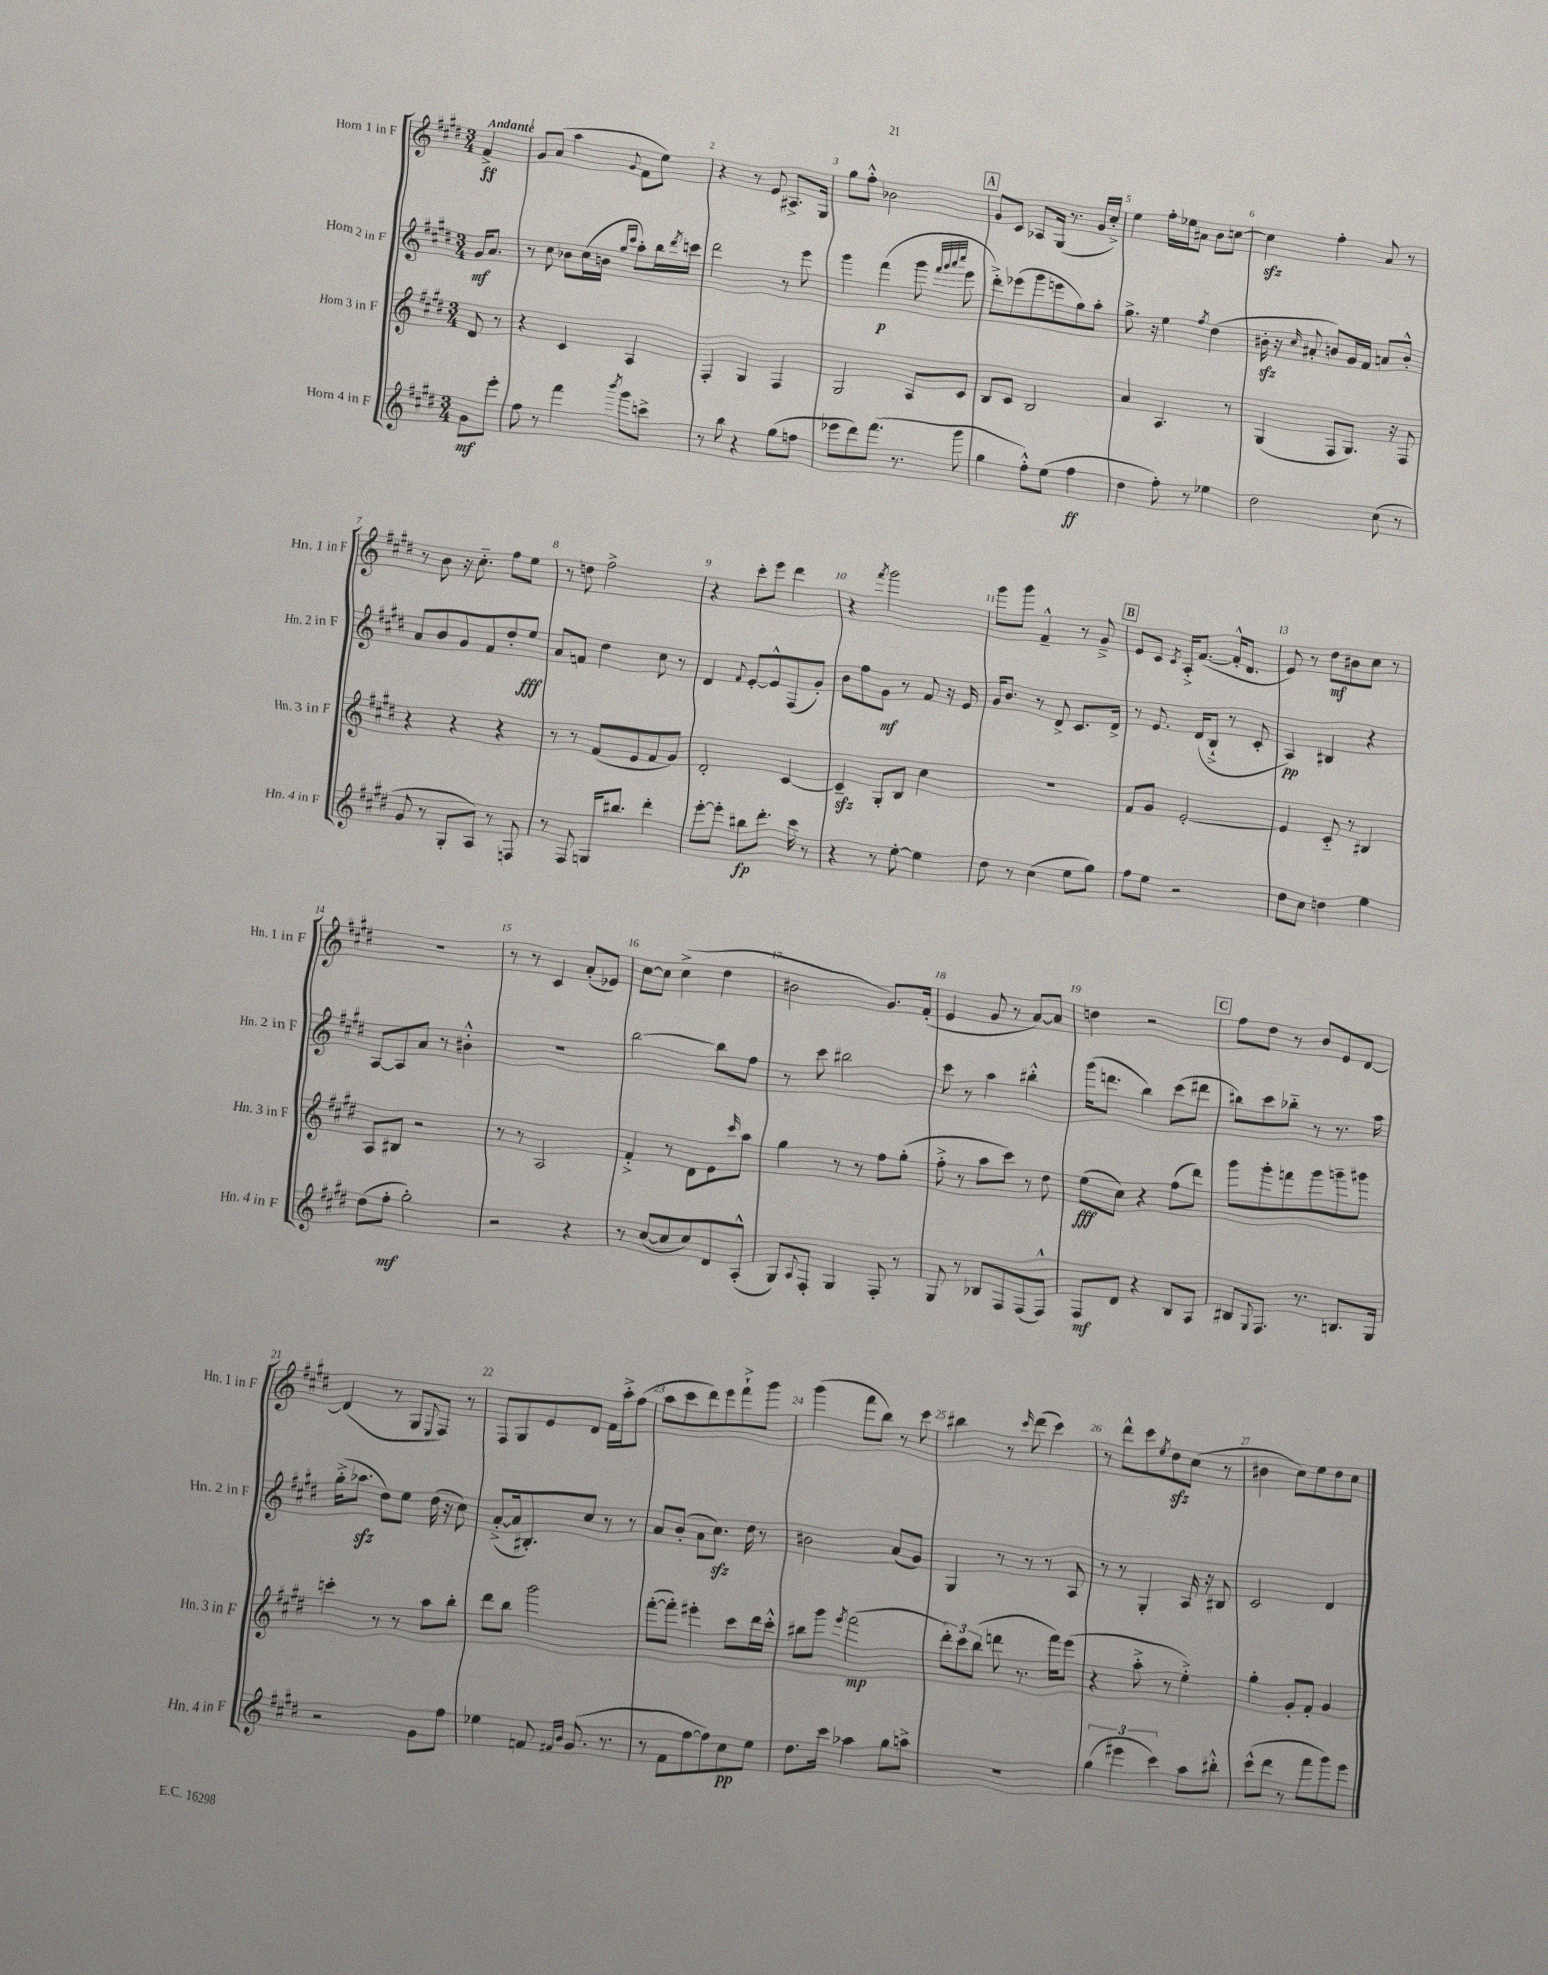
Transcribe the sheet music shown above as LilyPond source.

<<
\new StaffGroup <<
\new Staff = "s0" \with { instrumentName = "Horn 1 in F" shortInstrumentName = "Hn. 1 in F" } {
    \clef treble \key e \major \numericTimeSignature \time 3/4 \partial 4 \tempo "Andante"
    fis'4->\ff |
    gis'8 a'8( a''4 \appoggiatura { gis'8 } fis'8 e''8) |
    r4 r8 e'8 ais8.-> gis16 |
    gis''8 fis''8-.-^ bes'2 |
    \mark \markup { \box "A" } gis'8 cis'8 aes8 gis16( r8. gis'16 cis''16-.->) |
    e''4 fis''16-. ees''16 ais'8 b'8 c''8~ |
    c''4\sfz fis''4-. a'8 r8 |
    r8 b'8 r16 cis''8.-_ fis''8 e''8 |
    r8 d''8 fis''2-> |
    r4 cis'''8-. e'''8 dis'''4 |
    r4 \acciaccatura { fis'''8 } gis'''2 |
    gis'''8 gis'''8 fis'4---^ r8 gis'8---> |
    \mark \markup { \box "B" } e'8 cis'8 \acciaccatura { cis'8 } a16-.-> fis'8.~( fis'16-.-^ dis'8. |
    e'8) r8 dis''8\mf bis'8 cis''8 r8 |
    R2. |
    r8 r8 cis'4 a'8-.( ees'8) |
    cis''8~ cis''8 cis''4->( dis''4 |
    bis'2 gis'8.) fis'16-.( |
    e'4 gis'8 r8 a'8~) a'8 |
    d''4 r2 |
    \mark \markup { \box "C" } fis''8 dis''8 r8 b'8 e'8 dis'8~ |
    dis'4( r8 gis8 \appoggiatura { e8 } fis8) r8 |
    fis8 gis8 e'8 dis'8 fis'16 a''16-.-> fis''8( |
    a''8 cis'''8 dis'''8) e'''8 fis'''8-!-> gis'''8 |
    gis'''4( fis'''8 b''8) r8 cis'''8 |
    bis''4 r8 \grace { cis'''16 } dis'''8( cis'''4) |
    r8 dis'''8-^ cis'''8 \acciaccatura { e''8 } dis''8\sfz cis''8( r8 |
    bis'4 cis''8) e''8 dis''8 cis''8 \bar "|." |
}
\new Staff = "s1" \with { instrumentName = "Horn 2 in F" shortInstrumentName = "Hn. 2 in F" } {
    \clef treble \key e \major \numericTimeSignature \time 3/4 \partial 4
    gis'16\mf a'8. |
    r8 cis''8 bes'8 cis''16( b'16 \grace { gis''16 cis'''16 } a''8-.) b''16 \acciaccatura { dis'''8 } c'''16 |
    dis'''2 r8 e'''8 |
    gis'''4 fis'''4\p( gis'''8 \grace { fis'''32 gis'''32 a'''32 cis''''32 } e'''8 |
    \mark \markup { \box "A" } dis'''8-.->) ees'''8( gis'''8 e'''8 gis''8) a''8-. |
    gis''8.-> r16 e''4 \acciaccatura { fis''8 } dis''4( |
    bis'16-.\sfz r16 \grace { cis''16 } ais'8-. b'8) gis'16 fis'16 a'8 b'8-.-^ |
    a'8 b'8 gis'8 fis'8 dis''8-. e''8\fff |
    a'8 f'8 dis''4 cis''8 r8 |
    dis'4 \appoggiatura { fis'8 } e'8~-. e'8-^ fis8( gis'8-.) |
    b'8 fis''8 gis'8\mf r8 fis'8 r16 e'16 |
    gis'16 b'8. r8 dis'8-> cis'8. dis'16-> |
    \mark \markup { \box "B" } r8 e'8. dis'16( b8-!-> r8 cis'8-. |
    a4\pp) bis4 r4 |
    a8~ a8 a'8 r8 bis'4-.-^ |
    R2. |
    b''2~ b''8 fis''8 |
    r8 cis'''8 bis''2 |
    cis'''8 r8 a''4 bis''4-.-^ |
    gis'''16( d'''8. b''4) cis'''8( dis'''8 |
    \mark \markup { \box "C" } bis''8) cis'''8 bes''8-_ r8 r8. a''16 |
    gis''16-.->( aes''8.\sfz dis''8) e''8 dis''16( r16 cis''8) |
    a'8~-.->( a'16 bis8.-.) cis''8 r8 r8 |
    a'8 b'8-.( a'8 cis''8.\sfz) dis''16 r8 |
    bis'2 a'8( gis'8) |
    gis4 r8 r8 r8 a8 |
    r8 r8 gis4-. a16 r16 bis8 |
    cis'2 dis'4 \bar "|." |
}
\new Staff = "s2" \with { instrumentName = "Horn 3 in F" shortInstrumentName = "Hn. 3 in F" } {
    \clef treble \key e \major \numericTimeSignature \time 3/4 \partial 4
    dis'8 r8 |
    r4 cis'4 a4 |
    fis4-. gis4 fis4 |
    gis2 a8 cis'8 |
    \mark \markup { \box "A" } b8 cis'8 b2 |
    a'4 a4. r8 |
    gis4( fis8 gis8.) r16 fis8 |
    r4 r4 r4 |
    r8 r8 fis'8( e'8 fis'8 gis'8) |
    dis'2-. cis'4~ |
    cis'4--\sfz gis8-. b8 cis''4 |
    R2. |
    \mark \markup { \box "B" } fis'8 gis'8 e'2~-. |
    e'4 cis'8-_ r8 bis4 |
    a8 bis8 r2 |
    r8 r8 a2 |
    fis'4-.-> r8 dis'8 e'8 \grace { cis'''16 } a''8 |
    gis''4 r8 r8 fis''8 gis''8-.( |
    fis''8-.-> r8 a''8 cis'''8) r8 dis''8 |
    e''8\fff( cis''8) r4 fis''8( dis'''8) |
    \mark \markup { \box "C" } gis'''8 gis'''8-. f'''8 gis'''8 g'''8-- gis'''8 |
    c'''4-. r8 r8 a''8 b''8-. |
    dis'''8 b''8 gis'''2 |
    fis'''8~-.( fis'''8-.) eis'''4-. cis'''8 dis'''16 cis'''16-.-^ |
    bis''8 gis'''8 \acciaccatura { e'''8 } fis'''2\mp( |
    \tuplet 3/2 { dis'''8-.) cis'''8 b''8( } d'''8 r8. fis'''16) e'''8( |
    r4 a''8-.-> r8 e''4-.->) |
    gis''4-. gis'8-. fis'8-. gis'4 \bar "|." |
}
\new Staff = "s3" \with { instrumentName = "Horn 4 in F" shortInstrumentName = "Hn. 4 in F" } {
    \clef treble \key e \major \numericTimeSignature \time 3/4 \partial 4
    gis'8\mf e'''8-. |
    fis''8 r8 fis'''4 \acciaccatura { b'''8 } gis'''8 c'''8-> |
    r8 b''8 r4 gis''8( f''8 |
    ees'''8 dis'''8) fis'''8.( r8. gis'''8 |
    \mark \markup { \box "A" } gis''4 fis''8-.-^) e''8( fis''4\ff |
    dis''4 fis''8-.) r8 ees''4 |
    dis''2 cis''8( r8 |
    gis'8 r8 gis8-. a8) r8 f8 |
    r8 fis8 g16 bis''8. dis'''4-. |
    e'''8~-. e'''8-. bis''8\fp dis'''8.-. cis'''16 r8 |
    r4 r8 e''8~-. e''4 |
    dis''8 r8 cis''4( e''8 gis''8) |
    \mark \markup { \box "B" } fis''8 e''8 r2 |
    dis''8 cis''8 d''4 e''4 |
    dis''8( fis''8-.\mf gis''2-.) |
    r2 r4 |
    r8 cis''8~( cis''8 cis''8) dis'8 a8-.-^( |
    gis8) \appoggiatura { a8 } fis8-. gis4 fis8-. r8 |
    gis8 r8 bes8 fis8 fis8( fis8-^) |
    fis8\mf dis'8 r4 b8 a8 |
    \mark \markup { \box "C" } bis8 \appoggiatura { gis8 } fis8. r8. b8. gis16 |
    r2 gis'8 fis''8 |
    ees''4 f'8 \grace { fis'16 b'16 } gis'8.( r8. |
    r8 fis'8 fis''8~ fis''8) cis''8\pp e''8 |
    dis''8. cis'''16 aes''4 gis''8 a''8-> |
    R2. |
    \tuplet 3/2 { gis''4( eis'''4 cis'''4) } a''8 bis''8-.-^ |
    cis'''8-^( dis'''8 r8 fis'''8 gis'''8) e'''8 \bar "|." |
}
>>
>>
\layout { \context { \Score \override BarNumber.break-visibility = ##(#f #t #t) barNumberVisibility = #all-bar-numbers-visible } }
